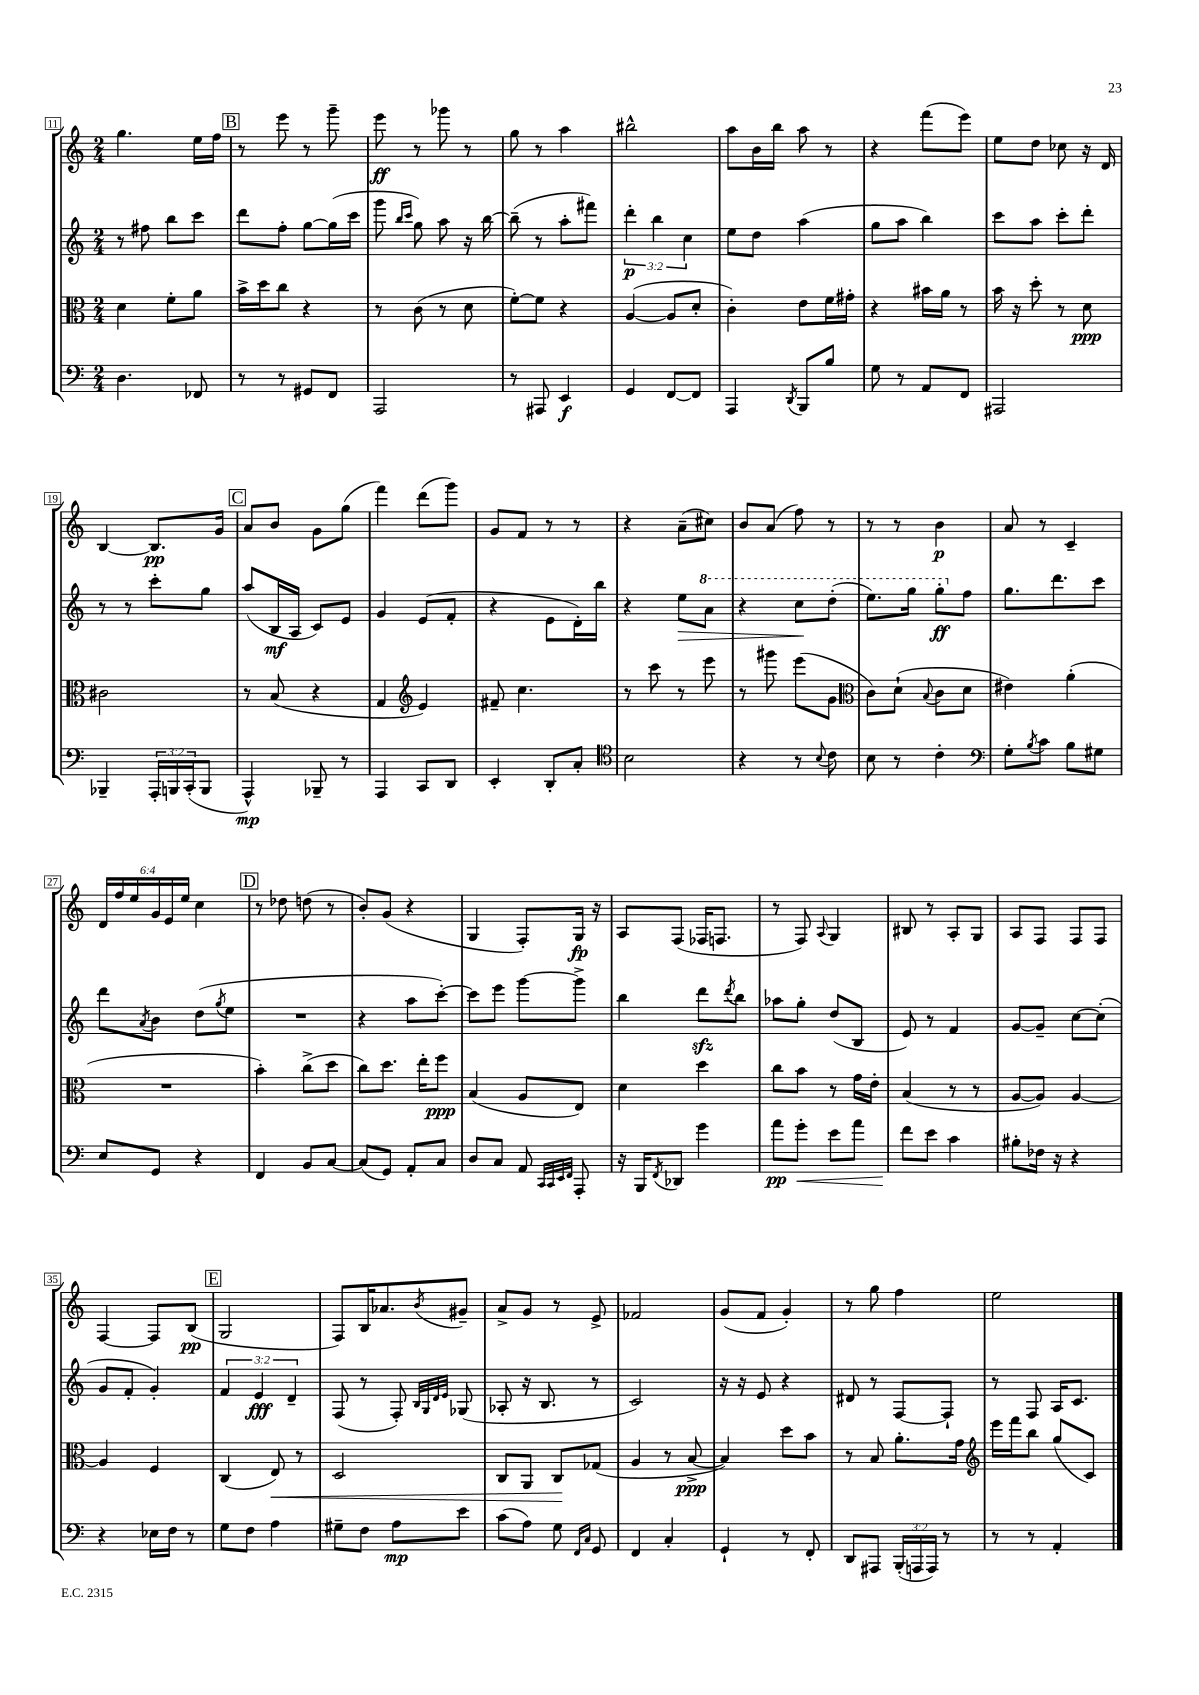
<<
\new StaffGroup <<
\new Staff = "s0" {
    \clef treble \key c \major \numericTimeSignature \time 2/4 \override Staff.TupletNumber.text = #tuplet-number::calc-fraction-text
    g''4. e''16 f''16 |
    \mark \markup { \box "B" } r8 e'''8 r8 g'''8-- |
    e'''8\ff r8 ges'''8 r8 |
    g''8 r8 a''4 |
    bis''2-^ |
    a''8 b'16 b''16 a''8 r8 |
    r4 f'''8( e'''8) |
    e''8 d''8 ces''8 r16 d'16 |
    b4~ b8.\pp g'16 |
    \mark \markup { \box "C" } a'8 b'8 g'8 g''8( |
    f'''4) d'''8( g'''8) |
    g'8 f'8 r8 r8 |
    r4 a'8--( cis''8) |
    b'8 a'8( f''8) r8 |
    r8 r8 b'4\p |
    a'8 r8 c'4-- |
    \tuplet 6/4 { d'16 f''16 e''16 g'16 e'16 e''16 } c''4 |
    \mark \markup { \box "D" } r8 des''8 d''8( r8 |
    b'8-.) g'8( r4 |
    g4 f8-.) g16\fp r16 |
    a8 f8( fes16 f8. |
    r8 f8) \appoggiatura { a8 } g4 |
    bis8 r8 a8-. g8 |
    a8 f8 f8 f8 |
    f4~ f8 b8\pp( |
    \mark \markup { \box "E" } g2 |
    f8) b16 aes'8. \acciaccatura { b'8 } gis'8-- |
    a'8-> g'8 r8 e'8-> |
    fes'2 |
    g'8( f'8 g'4-.) |
    r8 g''8 f''4 |
    e''2 \bar "|." |
}
\new Staff = "s1" {
    \clef treble \key c \major \numericTimeSignature \time 2/4 \override Staff.TupletNumber.text = #tuplet-number::calc-fraction-text
    r8 fis''8 b''8 c'''8 |
    \mark \markup { \box "B" } d'''8 f''8-. g''8~ g''16( c'''16 |
    g'''8 \grace { b''16 c'''16 } g''8) a''8 r16 b''16~ |
    b''8--( r8 a''8-. fis'''8) |
    \tuplet 3/2 { d'''4-.\p b''4 c''4 } |
    e''8 d''8 a''4( |
    g''8 a''8 b''4) |
    c'''8 a''8 c'''8-. d'''8-. |
    r8 r8 c'''8-. g''8 |
    \mark \markup { \box "C" } a''8( b16\mf a16 c'8) e'8 |
    g'4 e'8( f'8-. |
    r4 e'8 d'16-.) b''16 |
    r4 e''8\> \ottava #1 a''8 |
    r4 c'''8\! d'''8-.( |
    e'''8.) g'''16 g'''8-.\ff \ottava #0 f''8 |
    g''8. d'''8. c'''8 |
    d'''8 \acciaccatura { a'8 } b'8 d''8( \acciaccatura { g''8 } e''8 |
    \mark \markup { \box "D" } R2 |
    r4 a''8 c'''8~-.) |
    c'''8 e'''8 g'''8~ g'''8-> |
    b''4 d'''8\sfz \acciaccatura { d'''8 } b''8 |
    aes''8 g''8-. d''8( b8 |
    e'8) r8 f'4 |
    g'8~ g'8-- c''8~ c''8-.( |
    g'8 f'8-. g'4-.) |
    \mark \markup { \box "E" } \tuplet 3/2 { f'4 e'4\fff d'4-- } |
    f8( r8 f8-.) \grace { b32 g32 d'32 e'32 } ges8( |
    aes8-. r16 b8. r8 |
    c'2) |
    r16 r16 e'8 r4 |
    dis'8 r8 f8~ f8-! |
    r8 f8 a16 c'8. \bar "|." |
}
\new Staff = "s2" {
    \clef alto \key c \major \numericTimeSignature \time 2/4
    d'4 f'8-. a'8 |
    \mark \markup { \box "B" } b'16-> d''16 c''8 r4 |
    r8 c'8( r8 d'8 |
    f'8~-.) f'8 r4 |
    a4~( a8 d'8-. |
    c'4-.) e'8 f'16 gis'16-. |
    r4 bis'16 a'16 r8 |
    b'16 r16 d''8-. r8 d'8\ppp |
    cis'2 |
    \mark \markup { \box "C" } r8 b8( r4 |
    g4 \clef treble e'4) |
    fis'8-- c''4. |
    r8 c'''8 r8 e'''8 |
    r8 gis'''8 e'''8( g'8 |
    \clef alto c'8) d'8-!( \appoggiatura { b8 } c'8 d'8 |
    eis'4) a'4-.( |
    R2 |
    \mark \markup { \box "D" } b'4-.) c''8->( d''8 |
    c''8) d''8. e''16-. f''8\ppp |
    b4( a8 e8) |
    d'4 d''4 |
    c''8 b'8 r8 g'16 e'16-. |
    b4( r8 r8 |
    a8~ a8) a4~ |
    a4 f4 |
    \mark \markup { \box "E" } c4( e8\<) r8 |
    d2 |
    c8 a,8 c8\! ges8( |
    a4 r8 b8~->\ppp |
    b4) d''8 b'8 |
    r8 b8 a'8.-. g'16 |
    \clef treble e'''16 f'''16 b''8 g''8( c'8) \bar "|." |
}
\new Staff = "s3" {
    \clef bass \key c \major \numericTimeSignature \time 2/4 \override Staff.TupletNumber.text = #tuplet-number::calc-fraction-text
    d4. fes,8 |
    \mark \markup { \box "B" } r8 r8 gis,8 f,8 |
    a,,2 |
    r8 ais,,8 e,4\f |
    g,4 f,8~ f,8 |
    a,,4 \acciaccatura { d,8 } b,,8 b8 |
    g8 r8 a,8 f,8 |
    ais,,2 |
    bes,,4-- \tuplet 3/2 { a,,16-. b,,16 c,16-.( } b,,8 |
    \mark \markup { \box "C" } a,,4-^\mp) bes,,8-- r8 |
    a,,4 c,8 d,8 |
    e,4-. d,8-. c8-. |
    \clef tenor b2 |
    r4 r8 \appoggiatura { b8 } c'8 |
    b8 r8 c'4-. |
    \clef bass g8-. \acciaccatura { b8 } c'8 b8 gis8 |
    e8 g,8 r4 |
    \mark \markup { \box "D" } f,4 b,8 c8~ |
    c8( g,8) a,8-. c8 |
    d8 c8 a,8 \grace { c,32 c,32 e,32 f,32 } a,,8-. |
    r16 b,,16 \acciaccatura { f,8 } des,8 g'4 |
    a'8\pp g'8-.\< e'8 a'8 |
    f'8\! e'8 c'4 |
    bis8-. fes16 r16 r4 |
    r4 ees16 f16 r8 |
    \mark \markup { \box "E" } g8 f8 a4 |
    gis8-- f8 a8\mp e'8 |
    c'8( a8) g8 \grace { f,16 c16 } g,8 |
    f,4 c4-. |
    g,4-! r8 f,8-. |
    d,8 ais,,8 \tuplet 3/2 { b,,16-.( a,,16 a,,16) } r8 |
    r8 r8 a,4-. \bar "|." |
}
>>
>>
\layout { \context { \Score currentBarNumber = #11 \override BarNumber.stencil = #(make-stencil-boxer 0.1 0.3 ly:text-interface::print) } }
